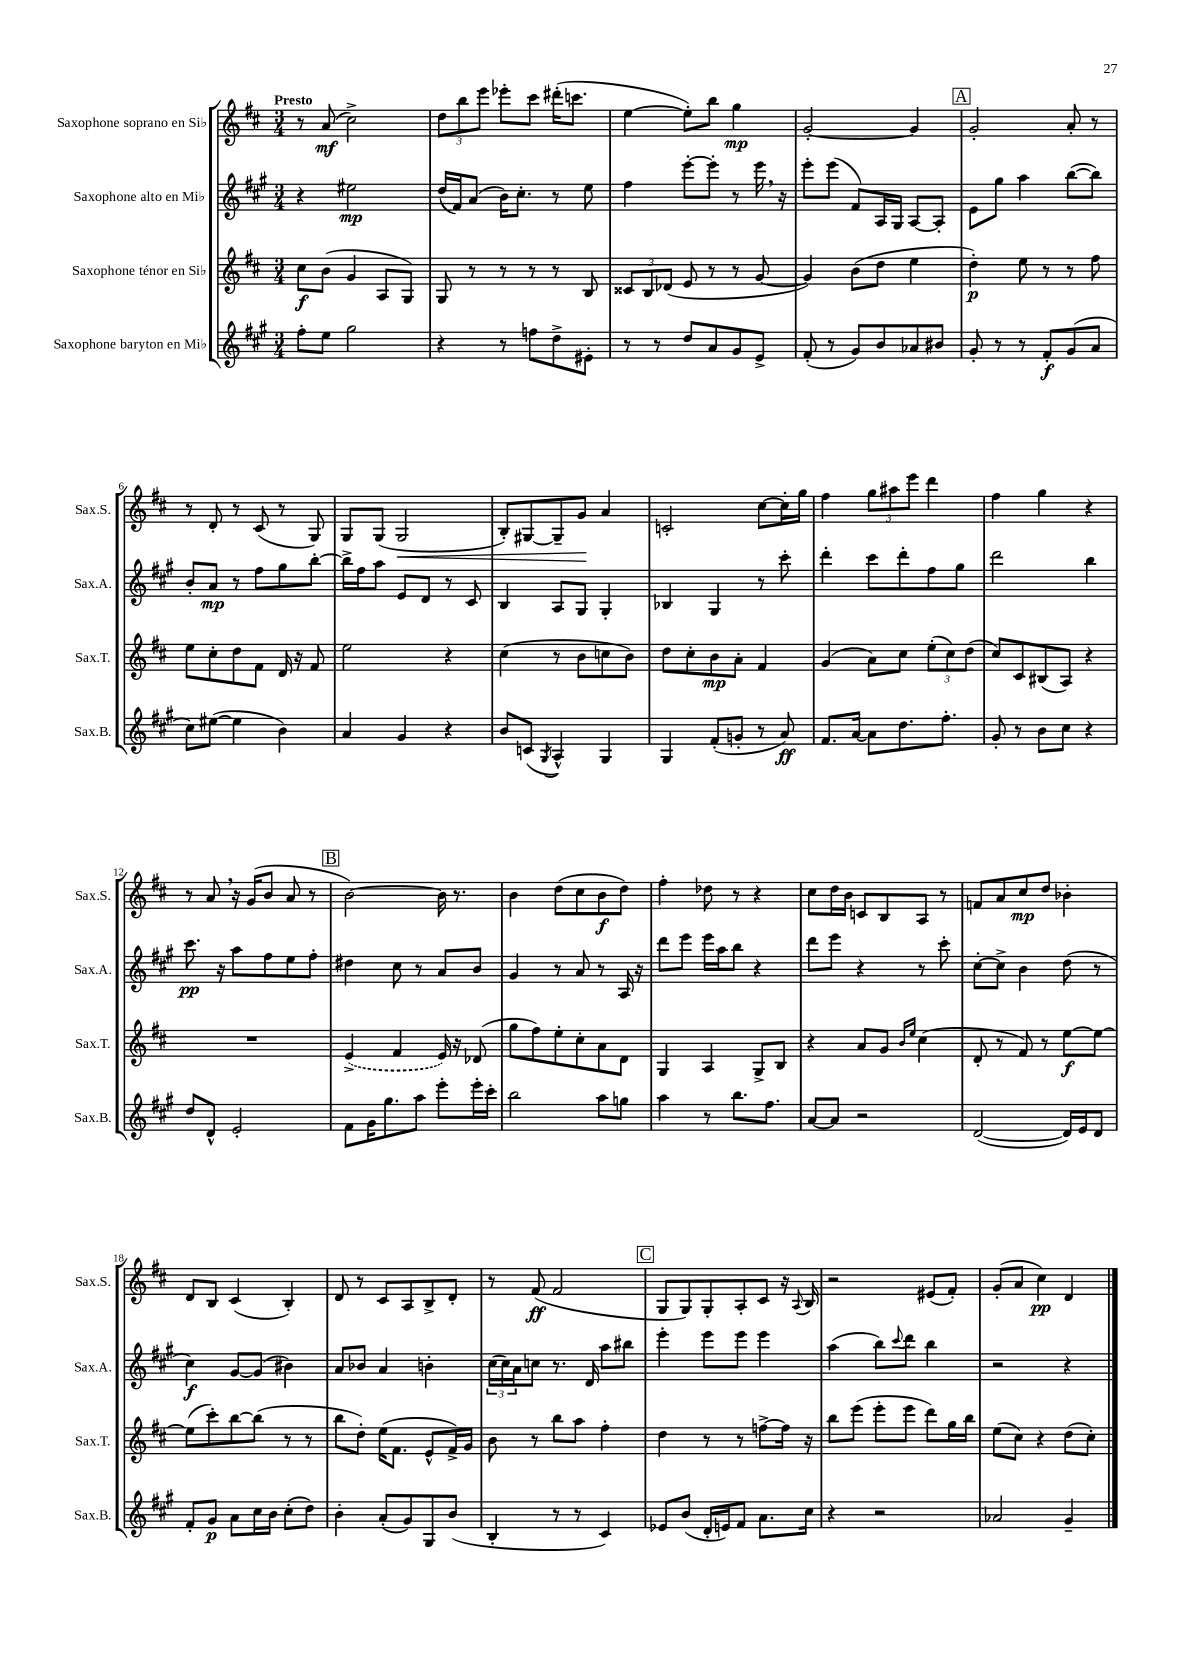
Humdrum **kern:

**kern	**dynam	**kern	**dynam	**kern	**dynam	**kern	**dynam
*part4	*part4	*part3	*part3	*part2	*part2	*part1	*part1
*staff4	*staff4	*staff3	*staff3	*staff2	*staff2	*staff1	*staff1
*I"Saxophone baryton en Mi♭	*	*I"Saxophone ténor en Si♭	*	*I"Saxophone alto en Mi♭	*	*I"Saxophone soprano en Si♭	*
*I'Sax.B.	*	*I'Sax.T.	*	*I'Sax.A.	*	*I'Sax.S.	*
*clefG2	*	*clefG2	*	*clefG2	*	*clefG2	*
*k[f#c#g#]	*	*k[f#c#]	*	*k[f#c#g#]	*	*k[f#c#]	*
*M3/4	*	*M3/4	*	*M3/4	*	*M3/4	*
=1	=1	=1	=1	=1	=1	=1	=1
!	!	!	!	!	!	!LO:TX:a:B:t=Presto	!
8ff#'\L	.	8cc#\L	f	4r	.	8r	.
8ee\J	.	(8b\J	.	.	.	(8a/	mf
2gg#\	.	4g/	.	2ee#X\	mp	2cc#^\)	.
.	.	8A/L	.	.	.	.	.
.	.	8G/J)	.	.	.	.	.
=2	=2	=2	=2	=2	=2	=2	=2
4r	.	8G/	.	(16dd/LL	.	12dd\L	.
.	.	.	.	16f#/J)	.	.	.
.	.	.	.	.	.	12bb\	.
.	.	8r	.	(8a/J	.	.	.
.	.	.	.	.	.	12eee\J	.
8r	.	8r	.	16b\KL)	.	8eee-X'\L	.
.	.	.	.	8.cc#'\J	.	.	.
8ffn\L	.	8r	.	.	.	8ccc#\J	.
8dd^\	.	8r	.	8r	.	(16ddd#X'\KL	.
.	.	.	.	.	.	8.cccn\J	.
8e#X'\J	.	8B/	.	8ee\	.	.	.
=3	=3	=3	=3	=3	=3	=3	=3
8r	.	12c##X/L	.	4ff#\	.	[4ee\	.
.	.	12B/	.	.	.	.	.
8r	.	.	.	.	.	.	.
.	.	(12d-X/J	.	.	.	.	.
8dd/L	.	8e/	.	[8eee'\L	.	8ee'\L])	.
8a/	.	8r	.	8eee'\J]	.	8bb\J	.
8g#/	.	8r	.	8r	.	4gg\	mp
8e^/J	.	[8g/	.	16eee,\	.	.	.
.	.	.	.	16r	.	.	.
=4	=4	=4	=4	=4	=4	=4	=4
(8f#'/	.	4g/])	.	8eee'\L	.	[2g'/	.
8r	.	.	.	(8eee\J	.	.	.
8g#/L)	.	(8b\L	.	8f#/L)	.	.	.
8b/	.	8dd\J	.	16A/L	.	.	.
.	.	.	.	16G#/JJ	.	.	.
8a-X/	.	4ee\	.	[8A/L	.	4g/]	.
8b#X/J	.	.	.	8A'/J]	.	.	.
!!LO:REH:place=s1:t=A
=5	=5	=5	=5	=5	=5	=5	=5
8g#'/	.	4dd'\)	p	8e\L	.	2g'/	.
8r	.	.	.	8gg#\J	.	.	.
8r	.	8ee\	.	4aa\	.	.	.
8f#'/L	f	8r	.	.	.	.	.
(8g#/	.	8r	.	([8bb\L	.	8a'/	.
8a/J	.	8ff#\	.	8bb\J])	.	8r	.
!!LO:LB:g=z
=6	=6	=6	=6	=6	=6	=6	=6
8cc#\L)	.	8ee\L	.	8b'/L	.	8r	.
([8ee#X\J	.	8cc#'\	.	8a/J	mp	8d'/	.
4ee#\]	.	8dd\	.	8r	.	8r	.
.	.	8f#\J	.	8ff#\L	.	(8c#/	.
4b\)	.	16d/	.	8gg#\	.	8r	.
.	.	16r	.	.	.	.	.
.	.	8f#/	.	[8bb'\J	.	8G/)	.
=7	=7	=7	=7	=7	=7	=7	=7
4a/	.	2ee\	.	16bb^\LL]	.	8G/L	.
.	.	.	.	16ff#\J	.	.	.
.	.	.	.	8aa\J	.	(8G/J	.
!	!	!	!	!	!	!	!LO:HP:b
4g#/	.	.	.	8e/L	.	2G/	<
.	.	.	.	8d/J	.	.	.
4r	.	4r	.	8r	.	.	.
.	.	.	.	8c#/	.	.	.
=8	=8	=8	=8	=8	=8	=8	=8
8b/L	.	(4cc#\	.	4B/	.	8B'/L)	.
(8cn/J	.	.	.	.	.	[8G#X/	.
8qG#/	.	.	.	.	.	.	.
4A^^/)	.	8r	.	8A/L	.	8G#~/]	.
.	.	8b\L	.	8G#/J	.	8g/J	.
4G#/	.	8ccn\	.	4G#'/	.	4a/	[
.	.	8b\J)	.	.	.	.	.
=9	=9	=9	=9	=9	=9	=9	=9
4G#/	.	8dd\L	.	4B-X/	.	2cn'/	.
.	.	8cc#'\	.	.	.	.	.
(8f#'/L	.	8b\	mp	4G#/	.	.	.
8gn'/J	.	8a'\J	.	.	.	.	.
8r	.	4f#/	.	8r	.	[8cc#\L	.
8a/)	ff	.	.	8ccc#'\	.	16cc#'\L]	.
.	.	.	.	.	.	16gg\JJ	.
=10	=10	=10	=10	=10	=10	=10	=10
8.f#/L	.	(4g/	.	4ddd'\	.	4ff#\	.
[16a/Jk	.	.	.	.	.	.	.
8a\L]	.	8a\L)	.	8ccc#\L	.	12gg\L	.
.	.	.	.	.	.	12aa#X\	.
8.dd\	.	8cc#\J	.	8ddd'\	.	.	.
.	.	.	.	.	.	12eee\J	.
.	.	(12ee'\L	.	8ff#\	.	4ddd\	.
8.ff#'\J	.	.	.	.	.	.	.
.	.	12cc#\)	.	.	.	.	.
.	.	.	.	8gg#\J	.	.	.
.	.	(12dd\J	.	.	.	.	.
=11	=11	=11	=11	=11	=11	=11	=11
8g#'/	.	8cc#/L)	.	2ddd\	.	4ff#\	.
8r	.	8c#/	.	.	.	.	.
8b\L	.	(8B#X/	.	.	.	4gg\	.
8cc#\J	.	8A/J)	.	.	.	.	.
4r	.	4r	.	4bb\	.	4r	.
!!LO:LB:g=z
=12	=12	=12	=12	=12	=12	=12	=12
8dd/L	.	2.r	.	8.ccc#\	pp	8r	.
8d^^/J	.	.	.	.	.	8a,/	.
.	.	.	.	16r	.	.	.
2e'/	.	.	.	8aa\L	.	16r	.
.	.	.	.	.	.	(16g/KL	.
.	.	.	.	8ff#\	.	8b/J	.
.	.	.	.	8ee\	.	8a/	.
.	.	.	.	8ff#'\J	.	8r	.
!!LO:REH:place=s1:t=B
=13	=13	=13	=13	=13	=13	=13	=13
8f#\L	.	(4e^/	.	4dd#X\	.	[2b\)	.
16g#\K	.	.	.	.	.	.	.
8.gg#\	.	.	.	.	.	.	.
.	.	4f#/	.	8cc#\	.	.	.
8aa\J	.	.	.	8r	.	.	.
8eee'\L	.	16e/)	.	8a/L	.	16b\]	.
.	.	16r	.	.	.	8.r	.
16eee'\L	.	(8d-X/	.	8b/J	.	.	.
16ccc#'\JJ	.	.	.	.	.	.	.
=14	=14	=14	=14	=14	=14	=14	=14
2bb\	.	8gg\L	.	4g#/	.	4b\	.
.	.	8ff#\)	.	.	.	.	.
.	.	8ee'\	.	8r	.	(8dd\L	.
.	.	8cc#'\	.	8a/	.	8cc#\	.
8aa\L	.	8a\	.	8r	.	8b\	f
8ggn\J	.	8d\J	.	16A/	.	8dd\J)	.
.	.	.	.	16r	.	.	.
=15	=15	=15	=15	=15	=15	=15	=15
4aa\	.	4G/	.	8ddd\L	.	4ff#'\	.
.	.	.	.	8eee\J	.	.	.
8r	.	4A/	.	16eee\LL	.	8dd-X\	.
.	.	.	.	16aa\J	.	.	.
8.bb\L	.	.	.	8bb\J	.	8r	.
.	.	8G^/L	.	4r	.	4r	.
8.ff#\J	.	.	.	.	.	.	.
.	.	8B/J	.	.	.	.	.
=16	=16	=16	=16	=16	=16	=16	=16
[8a/L	.	4r	.	8ddd\L	.	8cc#\L	.
8a/J]	.	.	.	8eee\J	.	16dd\L	.
.	.	.	.	.	.	16b\JJ	.
2r	.	8a/L	.	4r	.	8cn/L	.
.	.	8g/J	.	.	.	8B/	.
.	.	16qqb/LL	.	.	.	.	.
.	.	16qqee/JJ	.	.	.	.	.
.	.	(4cc#\	.	8r	.	8A/J	.
.	.	.	.	8ccc#'\	.	8r	.
=17	=17	=17	=17	=17	=17	=17	=17
([2d/	.	8d'/	.	[8cc#'\L	.	8fn/L	.
.	.	8r	.	8cc#^\J]	.	8a/	.
.	.	8f#/)	.	4b\	.	8cc#/	mp
.	.	8r	.	.	.	8dd/J	.
16d/LL])	.	[8ee\L	f	(8dd\	.	4b-X'\	.
16e/J	.	.	.	.	.	.	.
8d/J	.	8ee\J_	.	8r	.	.	.
!!LO:LB:g=z
=18	=18	=18	=18	=18	=18	=18	=18
8f#'/L	.	(8ee\L]	.	4cc#\)	f	8d/L	.
8g#/J	p	8ccc#'\)	.	.	.	8B/J	.
8a\L	.	[8bb\	.	[8g#/L	.	(4c#/	.
16cc#\L	.	(8bb\J]	.	(8g#/J]	.	.	.
16b\JJ	.	.	.	.	.	.	.
(8cc#'\L	.	8r	.	4b#X\)	.	4B'/)	.
8dd\J)	.	8r	.	.	.	.	.
=19	=19	=19	=19	=19	=19	=19	=19
4b'\	.	8bb\L	.	8a/L	.	8d/	.
.	.	8dd'\J)	.	8b-X/J	.	8r	.
(8a'/L	.	(16ee\KL	.	4a/	.	8c#/L	.
.	.	8.f#\J	.	.	.	.	.
8g#/)	.	.	.	.	.	8A/	.
8G#/	.	8e^^/L	.	4bn'\	.	8B^/	.
(8b/J	.	16f#^/L)	.	.	.	8d'/J	.
.	.	16g/JJ	.	.	.	.	.
=20	=20	=20	=20	=20	=20	=20	=20
4B'/	.	8b\	.	(24cc#\LL	.	8r	.
.	.	.	.	24cc#\)	.	.	.
.	.	.	.	24a\J	.	.	.
.	.	8r	.	8ccn\J	.	(8f#/	ff
8r	.	8bb\L	.	8.r	.	2f#/	.
8r	.	8aa\J	.	.	.	.	.
.	.	.	.	16d/	.	.	.
4c#/)	.	4ff#'\	.	8aa\L	.	.	.
.	.	.	.	8bb#X\J	.	.	.
!!LO:REH:place=s1:t=C
=21	=21	=21	=21	=21	=21	=21	=21
8e-X/L	.	4dd\	.	4eee'\	.	8G/L	.
(8b/J	.	.	.	.	.	8G/)	.
16d'/LL	.	8r	.	8eee\L	.	8G'/	.
16en/J)	.	.	.	.	.	.	.
8f#/J	.	8r	.	8eee\J	.	8A'/	.
8.a\L	.	[8ffn^\L	.	4eee\	.	8c#/J	.
.	.	16ff\Jk]	.	.	.	16r	.
.	.	.	.	.	.	8qqA/	.
16cc#\Jk	.	16r	.	.	.	16B/	.
=22	=22	=22	=22	=22	=22	=22	=22
4r	.	8bb\L	.	(4aa\	.	2r	.
.	.	(8eee\J	.	.	.	.	.
2r	.	8eee'\L	.	8bb\L)	.	.	.
.	.	.	.	8qqccc#/	.	.	.
.	.	8eee\J	.	8ddd\J	.	.	.
.	.	8ddd\L)	.	4bb\	.	(8e#X/L	.
.	.	16gg\L	.	.	.	8f#'/J)	.
.	.	16bb\JJ	.	.	.	.	.
=23	=23	=23	=23	=23	=23	=23	=23
2a-X/	.	(8ee\L	.	2r	.	(8g'/L	.
.	.	8cc#\J)	.	.	.	8a/J	.
.	.	4r	.	.	.	4cc#\)	pp
4g#~/	.	(8dd\L	.	4r	.	4d/	.
.	.	8cc#'\J)	.	.	.	.	.
==	==	==	==	==	==	==	==
*-	*-	*-	*-	*-	*-	*-	*-
